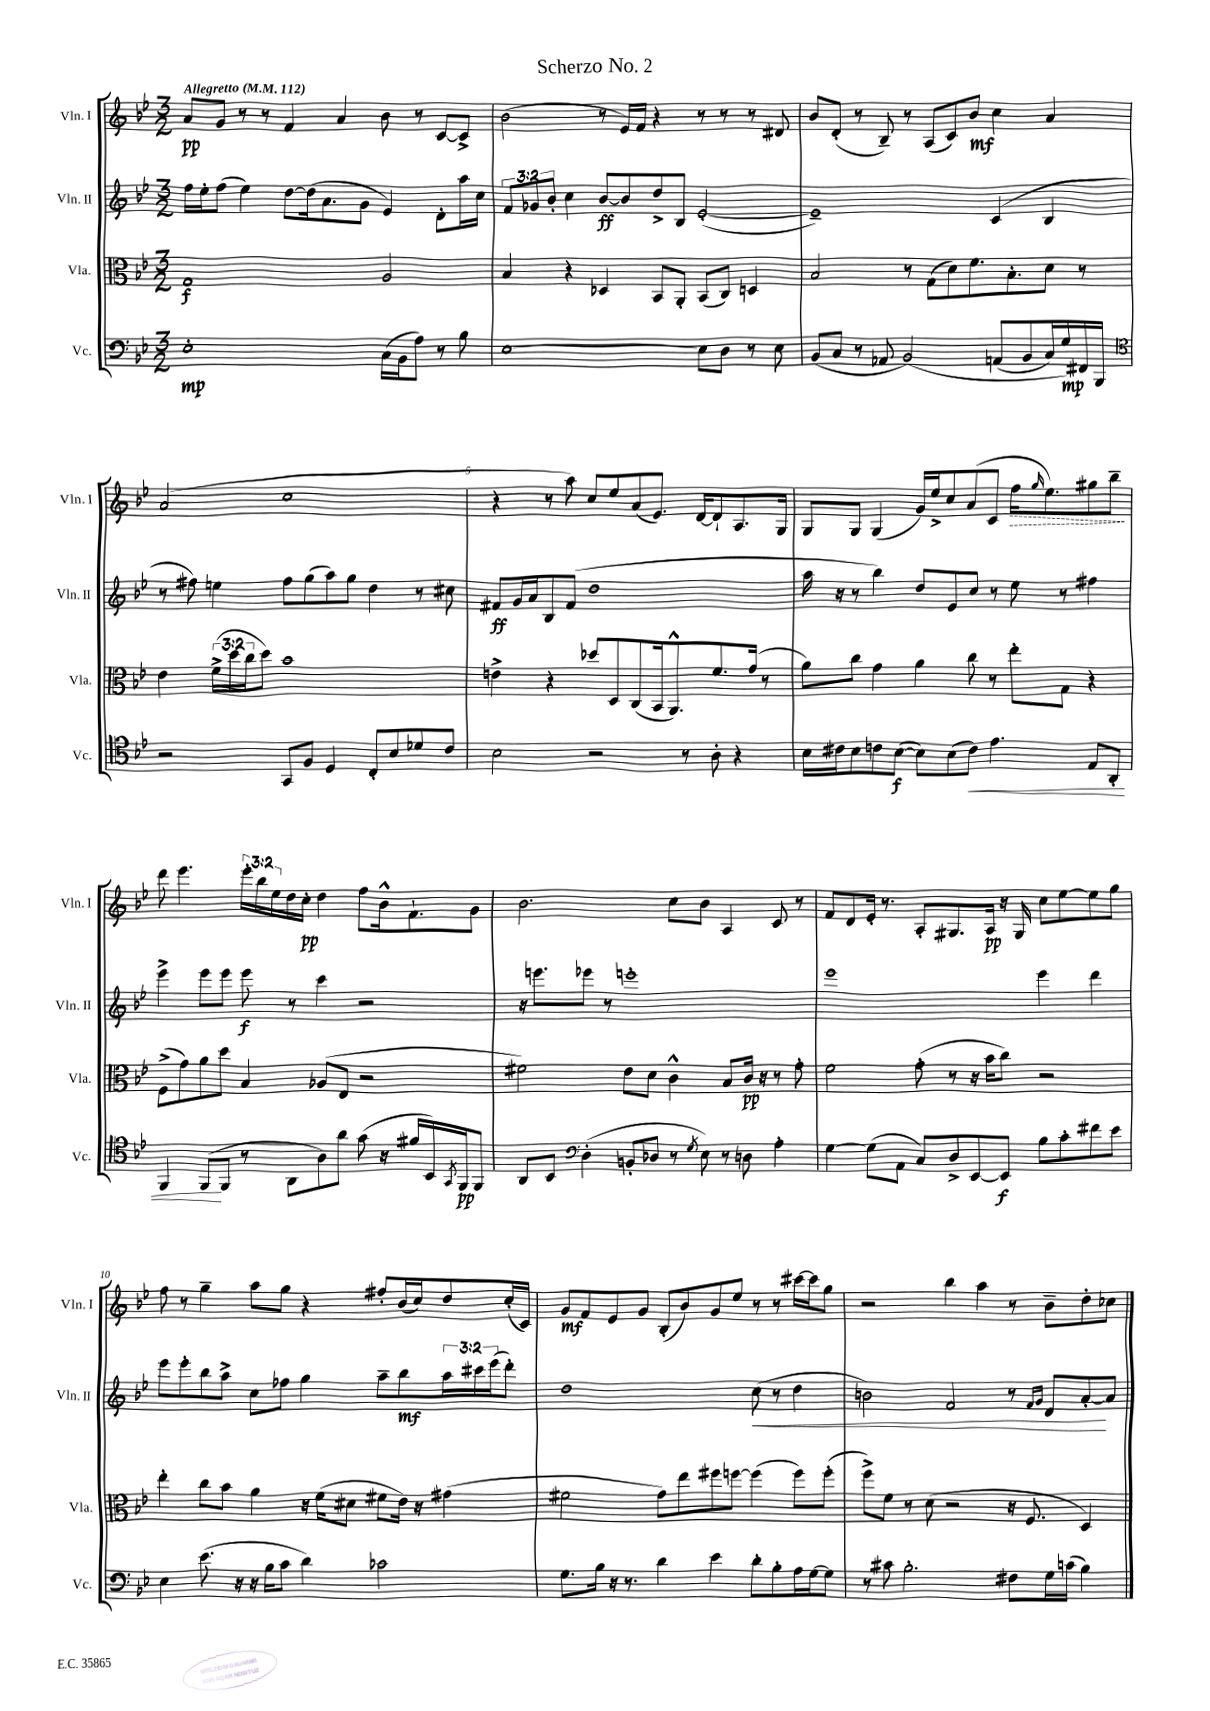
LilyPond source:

\header { title = "Scherzo No. 2" }
<<
\new StaffGroup <<
\new Staff = "s0" \with { instrumentName = "Vln. I" shortInstrumentName = "Vln. I" } {
    \clef treble \key bes \major \numericTimeSignature \time 3/2 \override Staff.TupletNumber.text = #tuplet-number::calc-fraction-text \tempo "Allegretto" 4 = 112
    a'8\pp g'8 r8 r8 f'4 a'4 bes'8 r8 c'8~ c'8-> |
    bes'2( r8 ees'16) f'16 r4 r8 r8 r8 dis'8 |
    bes'8 d'8-.( r8 bes8--) r8 a8( c'8) bes'8\mf c''4 a'4 |
    a'2( c''1 |
    r4 r8 a''8) c''8 ees''8 a'8( ees'8.) d'16~ d'8-! a8. g16 |
    g8 g8 g4( g'16) ees''16-> c''8 a'8( c'8 \once \override Hairpin.style = #'dashed-line f''16\> \grace { g''16 } ees''8.) gis''8 bes''8--\! |
    d'''8 ees'''4. \tuplet 3/2 { ees'''16-. bes''16 ees''16 } d''16 c''16-.\pp d''4 f''8 bes'16-^ f'8.-! g'8 |
    bes'2. c''8 bes'8 a4 c'8 r8 |
    f'8 d'8 ees'16-. r8. a8-. gis8. a16\pp r16 gis16 c''8 ees''8~ ees''8 g''8 |
    f''8 r8 g''4-- a''8 g''8 r4 fis''8-. bes'16( c''16) d''8 c''16-.( c'16) |
    g'8\mf f'8 ees'8 g'8 bes8-.( bes'8) g'8 ees''8 r8 r8 cis'''16~ cis'''16 g''8 |
    r2 bes''4 a''4 r8 bes'8-- d''8-. ces''8 \bar "|." |
}
\new Staff = "s1" \with { instrumentName = "Vln. II" shortInstrumentName = "Vln. II" } {
    \clef treble \key bes \major \numericTimeSignature \time 3/2 \override Staff.TupletNumber.text = #tuplet-number::calc-fraction-text
    f''16 ees''16-. f''8( ees''4) d''8~ d''16( a'8. g'8 ees'4) d'8-. a''16 c''16 |
    \tuplet 3/2 { f'8 ges'8 bes'8-. } c''4 bes'8~\ff bes'8 d''8-> bes8 ees'2~-.( |
    ees'1--) c'4( bes4 |
    r8 fis''8) e''4 fis''8 g''8( a''8) g''8 d''4 r8 cis''8 |
    fis'8\ff g'16 a'16 bes8 fis'8( d''1 |
    a''16 r16 r8 bes''4) d''8 ees'8 c''8 r8 ees''8 r8 fis''4 |
    ees'''4-> ees'''8 ees'''8 ees'''8\f r8 c'''4 r2 |
    r16 e'''8. ees'''8 r8 e'''1-. |
    ees'''1 ees'''4 d'''4 |
    ees'''8 ees'''8-. bes''8 a''8-> c''8 fes''8 g''4 a''8-- bes''8\mf \tuplet 3/2 { a''16 cis'''16 ees'''16( } d'''8-.) |
    d''1 c''8\<( r8 d''4 |
    b'2) f'2 r8 \grace { f'16 g'16 } d'8 a'8~-.\! a'8 \bar "|." |
}
\new Staff = "s2" \with { instrumentName = "Vla." shortInstrumentName = "Vla." } {
    \clef alto \key bes \major \numericTimeSignature \time 3/2 \override Staff.TupletNumber.text = #tuplet-number::calc-fraction-text
    g1\f a2 |
    bes4 r4 des4 bes,8 a,8-. bes,8( c8) d4 |
    bes2 r8 g8( d'8) f'8. bes8.-. d'8 r8 |
    ees'4 \tuplet 3/2 { f'16->( d''16 c''16 } d''8) bes'1 |
    e'4-> r4 des''8 d8 c8( bes,16 a,8.-^) f'8. g'16( r8 |
    a'8) c''8 g'4 a'4 c''8 r8 ees''8-. g8 r4 |
    f8->( g'8) a'8 d''8 bes4 aes8( ees8 r2 |
    fis'2) ees'8 d'8 c'4-^ bes8 c'16\pp r16 r8 g'8-. |
    f'2 g'8-.( r8 r16 bes'16 c''8) r2 |
    ees''4-. c''8 bes'8 a'4 r16 f'16( dis'8 fis'8 ees'16) r16 gis'4( |
    fis'2 g'8) ees''8 fis''8 f''8~ f''4( f''8) f''8-.( |
    f''8->) f'8 r8 d'8( r2 r16 f8. d4) \bar "|." |
}
\new Staff = "s3" \with { instrumentName = "Vc." shortInstrumentName = "Vc." } {
    \clef bass \key bes \major \numericTimeSignature \time 3/2
    ees1-.\mp c16( bes,16 a8) r8 bes8 |
    ees1~ ees8 d8 r8 ees8 |
    bes,8( c8 r8 aes,8 bes,2)\( a,8( bes,8 c16) g16\mp\) fis,16 bes,,16 |
    \clef tenor r2 g,8 f8 d4 c8-. bes8 des'8 c'8 |
    bes2 r2 r8 a8-. r4 |
    bes16 cis'16 bes8 c'8 bes8~\f( bes8) bes8( c'8\<) ees'4. ees8 a,8-. |
    f,4 f,8\!( f,8 r8 a,8 a8) a'8 g'8( r16 fis'16 bes,16) \acciaccatura { g,8 } f,16\pp f,8 |
    a,8 bes,8 \clef bass d4-.( b,8-. des8 r8 \acciaccatura { g8 } ees8) r8 d8 a4-. |
    g4~ g8( a,8 c8) d8-> ees,8~ ees,8\f bes8 c'8-. fis'8 ees'8 |
    ees4 ees'8.( r16 r16 bes16 c'8 d'4) ces'2 |
    g8. bes16 r16 r8. d'4 ees'4 d'8-. bes8-. a16 g16~ g8 |
    r8 cis'8 bes2.-. fis8 g16 c'16( bes4) \bar "|." |
}
>>
>>
\layout { \context { \Score \override BarNumber.break-visibility = ##(#f #t #t) barNumberVisibility = #(every-nth-bar-number-visible 5) } }
